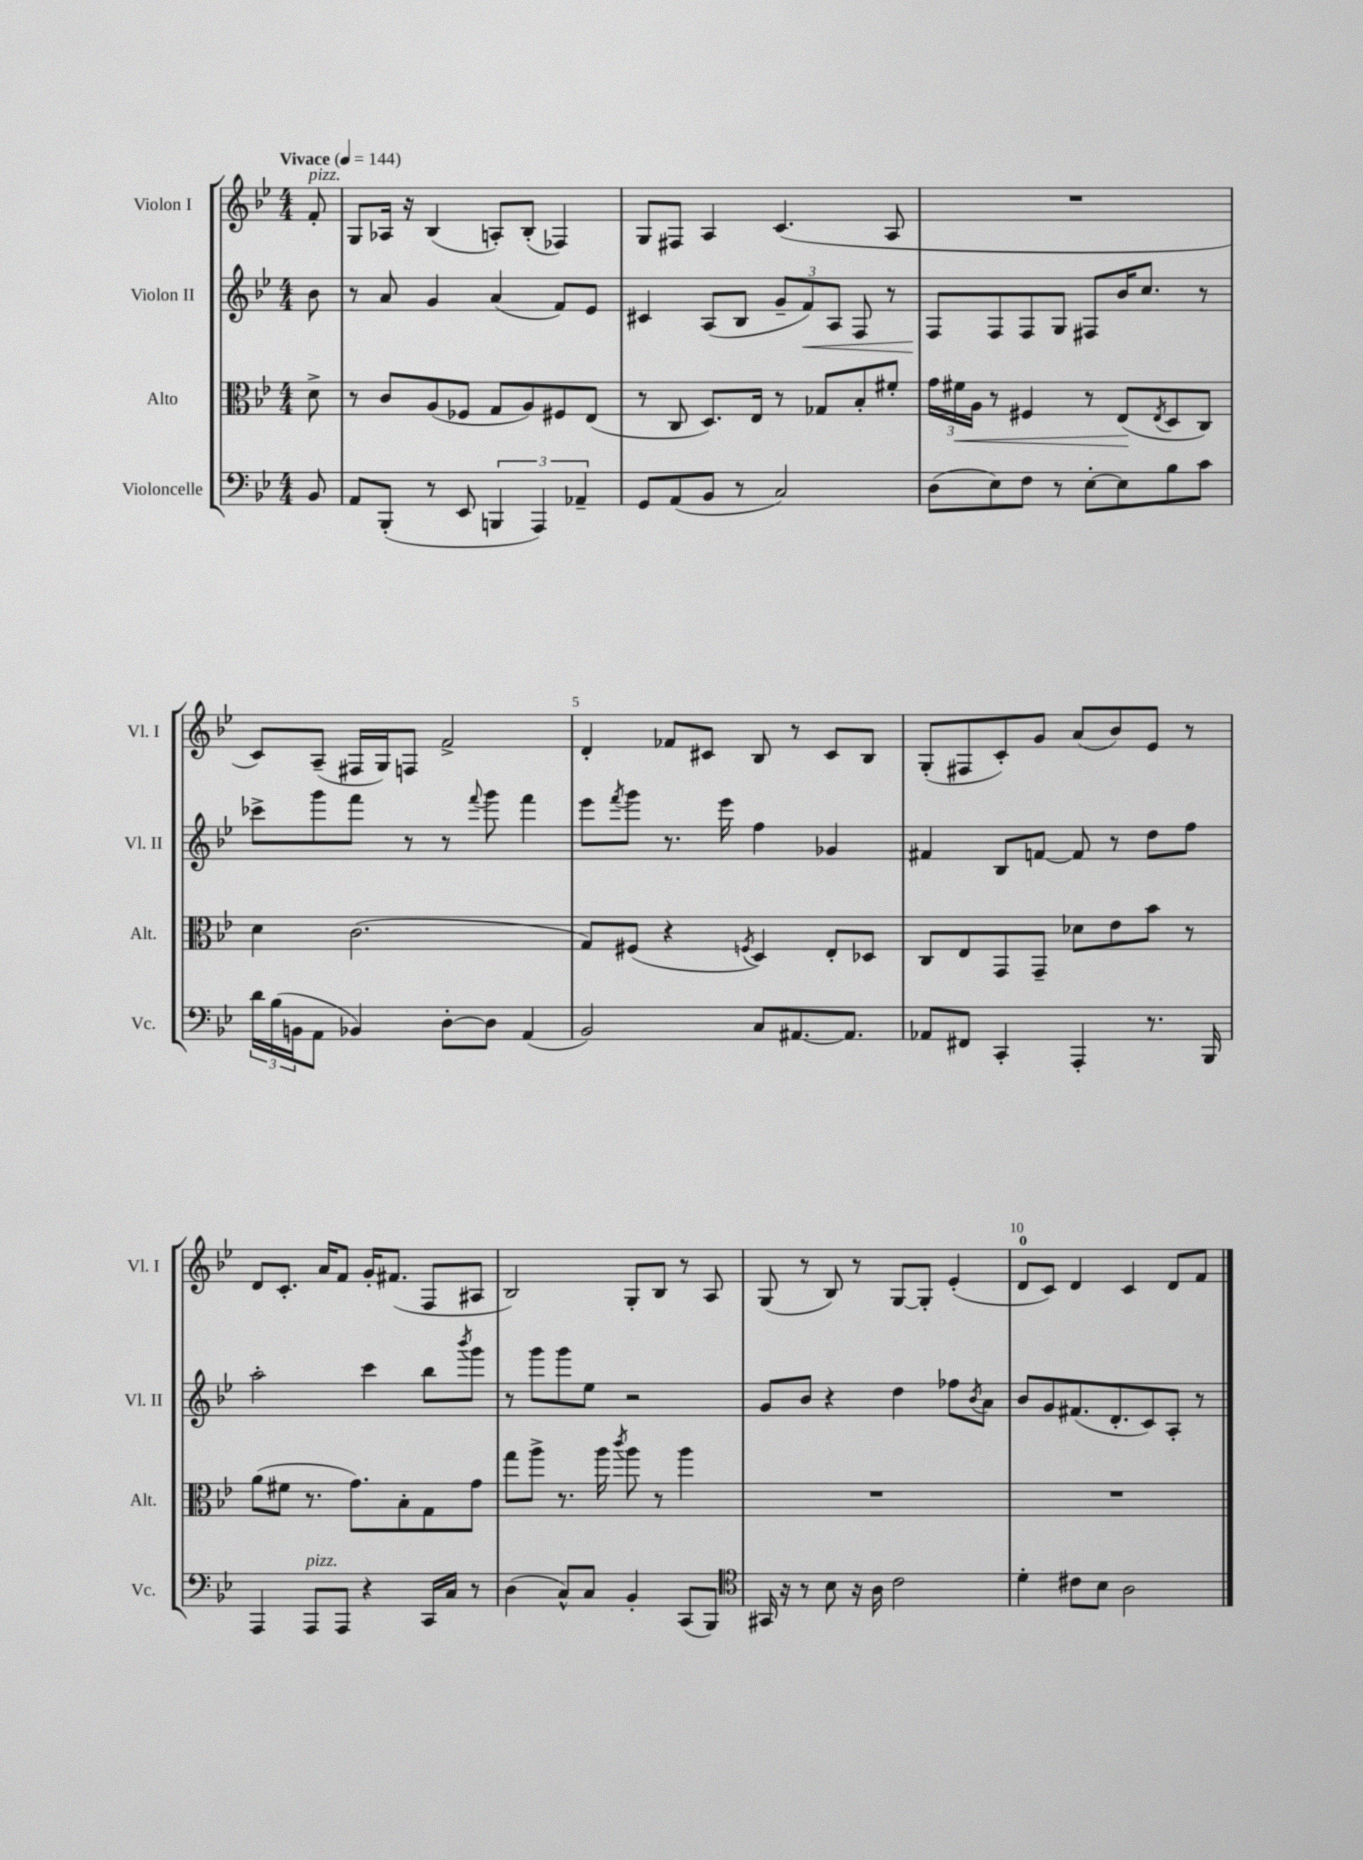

**kern	**kern	**dynam	**kern	**dynam	**kern
*part4	*part3	*part3	*part2	*part2	*part1
*staff4	*staff3	*staff3	*staff2	*staff2	*staff1
*I"Violoncelle	*I"Alto	*	*I"Violon II	*	*I"Violon I
*I'Vc.	*I'Alt.	*	*I'Vl. II	*	*I'Vl. I
*clefF4	*clefC3	*	*clefG2	*	*clefG2
*k[b-e-]	*k[b-e-]	*	*k[b-e-]	*	*k[b-e-]
*M4/4	*M4/4	*	*M4/4	*	*M4/4
*MM144	*MM144	*	*MM144	*	*MM144
=	=	=	=	=	=
!	!	!	!	!	!LO:TX:a:B:t=Vivace
!	!	!	!	!	!LO:TX:a:i:t=pizz.
8BB-/	8d^\	.	8b-\	.	8f'/
=1	=1	=1	=1	=1	=1
8AA/L	8r	.	8r	.	8G/L
(8BBB-'/J	8c/L	.	8a/	.	16A-X/Jk
.	.	.	.	.	16r
8r	(8A/	.	4g/	.	(4B-/
8EE-/	8F-X/J	.	.	.	.
6BBBn/	8G/L	.	(4a/	.	8An'/L)
.	8A/)	.	.	.	(8B-'/J
6AAA/)	.	.	.	.	.
.	8F#X/	.	8f/L)	.	4F-X/)
6AA-X~/	.	.	.	.	.
.	(8E-/J	.	8e-/J	.	.
=2	=2	=2	=2	=2	=2
8GG/L	8r	.	4c#X/	.	8G/L
(8AA/	8C/	.	.	.	8F#X/J
8BB-/J	8.D/L)	.	(8A/L	.	4A/
8r	.	.	8B-/J	.	.
.	16E-/Jk	.	.	.	.
2C/)	8r	.	12g~/L	.	(4.c/
!	!	!	!	!LO:HP:b	!
.	.	.	12f/)	<	.
.	8G-X/L	.	.	.	.
.	.	.	12A/J	.	.
.	8B-'/	.	8F/	.	.
.	8f#X'/J	.	8r	.	8A/
=3	=3	=3	=3	=3	=3
(8D\L	24g\LL	.	8F/L	.	1r
!	!	!LO:HP:b	!	!	!
.	24f#X\	<	.	.	.
.	24A\JJ	.	.	.	.
8E-\)	8r	.	8F/	[	.
8F\J	4F#X/	.	8F/	.	.
8r	.	.	8G/J	.	.
[8E-'\L	8r	.	8F#X/L	.	.
8E-\]	(8E-/L	.	16b-/K	.	.
.	.	.	8.cc/J	.	.
.	8qE-/	.	.	.	.
8B-\	8D/	[	.	.	.
8c\J	8C/J)	.	8r	.	.
!!LO:LB:g=z
=4	=4	=4	=4	=4	=4
24d\LL	4d\	.	8ccc-X^\L	.	8c/L)
(24B-\	.	.	.	.	.
24BBn\J	.	.	.	.	.
8AA\J	.	.	8ggg\	.	(8A~/J
4BB-X/)	(2.c\	.	8fff\J	.	16F#X/LL
.	.	.	.	.	16G/J)
.	.	.	8r	.	8Fn/J
[8D'\L	.	.	8r	.	2f^/
.	.	.	8qqfff/	.	.
8D\J]	.	.	8ggg\	.	.
(4AA/	.	.	4fff\	.	.
=5	=5	=5	=5	=5	=5
2BB-/)	8G/L)	.	8eee-\L	.	4d'/
.	.	.	8qfff/	.	.
.	(8F#X/J	.	8ggg\J	.	.
.	4r	.	8.r	.	8f-X/L
.	.	.	.	.	8c#X/J
.	.	.	16eee-\	.	.
.	8qFn/	.	.	.	.
8C/L	4D/)	.	4ff\	.	8B-/
[8.AA#X/	.	.	.	.	8r
.	8E-'/L	.	4g-X/	.	8c#/L
8.AA#/J]	.	.	.	.	.
.	8D-X/J	.	.	.	8B-/J
=6	=6	=6	=6	=6	=6
8AA-X/L	8C/L	.	4f#X/	.	(8G'/L
8FF#X/J	8E-/	.	.	.	8F#X/
4CC'/	8GG/	.	8B-/L	.	8c'/)
.	8GG~/J	.	[8fn/J	.	8g/J
4AAA'/	8d-X\L	.	8f/]	.	(8a/L
.	8e-\	.	8r	.	8b-/)
8.r	8b-\J	.	8dd\L	.	8e-/J
.	8r	.	8ff\J	.	8r
16BBB-/	.	.	.	.	.
!!LO:LB:g=z
=7	=7	=7	=7	=7	=7
4AAA/	(8a\L	.	2aa'\	.	8d/L
.	8f#X\J	.	.	.	8.c'/J
!LO:TX:a:i:t=pizz.	!	!	!	!	!
8AAA/L	8.r	.	.	.	.
.	.	.	.	.	16a/KL
8AAA/J	.	.	.	.	8f/J
.	8.g\L)	.	.	.	.
4r	.	.	4ccc\	.	16g'/KL
.	.	.	.	.	(8.f#X/J
.	8B-'\	.	.	.	.
16CC/LL	8G\	.	8bb-\L	.	8F/L
16C/JJ	.	.	.	.	.
.	.	.	8qbbb-/	.	.
8r	8g\J	.	8ggg\J	.	8A#X/J
=8	=8	=8	=8	=8	=8
(4D\	8gg\L	.	8r	.	2B-/)
.	8aa^\J	.	8ggg\L	.	.
8C^^/L)	8.r	.	8ggg\	.	.
8C/J	.	.	8ee-\J	.	.
.	16aa\	.	.	.	.
.	8qccc/	.	.	.	.
4BB-'/	8aa\	.	2r	.	8G'/L
.	8r	.	.	.	8B-/J
(8CC/L	4aa\	.	.	.	8r
8BBB-/J)	.	.	.	.	8A/
=9	=9	=9	=9	=9	=9
*clefC4	*	*	*	*	*
16GG#X/	1r	.	8g/L	.	(8G/
16r	.	.	.	.	.
8r	.	.	8b-/J	.	8r
8B-\	.	.	4r	.	8B-/)
16r	.	.	.	.	8r
16A\	.	.	.	.	.
2c\	.	.	4dd\	.	[8G/L
.	.	.	.	.	8G'/J]
.	.	.	8ff-X\L	.	(4e-'/
.	.	.	8qb-/	.	.
.	.	.	8a\J	.	.
=10	=10	=10	=10	=10	=10
4d'\	1r	.	8b-/L	.	8d/L
.	.	.	8g/	.	8c/J)
8c#X\L	.	.	(8.f#X/	.	4d/
8B-\J	.	.	.	.	.
.	.	.	8.d'/	.	.
2A\	.	.	.	.	4c/
.	.	.	8c/)	.	.
.	.	.	8A'/J	.	8d/L
.	.	.	8r	.	8f/J
==	==	==	==	==	==
*-	*-	*-	*-	*-	*-
